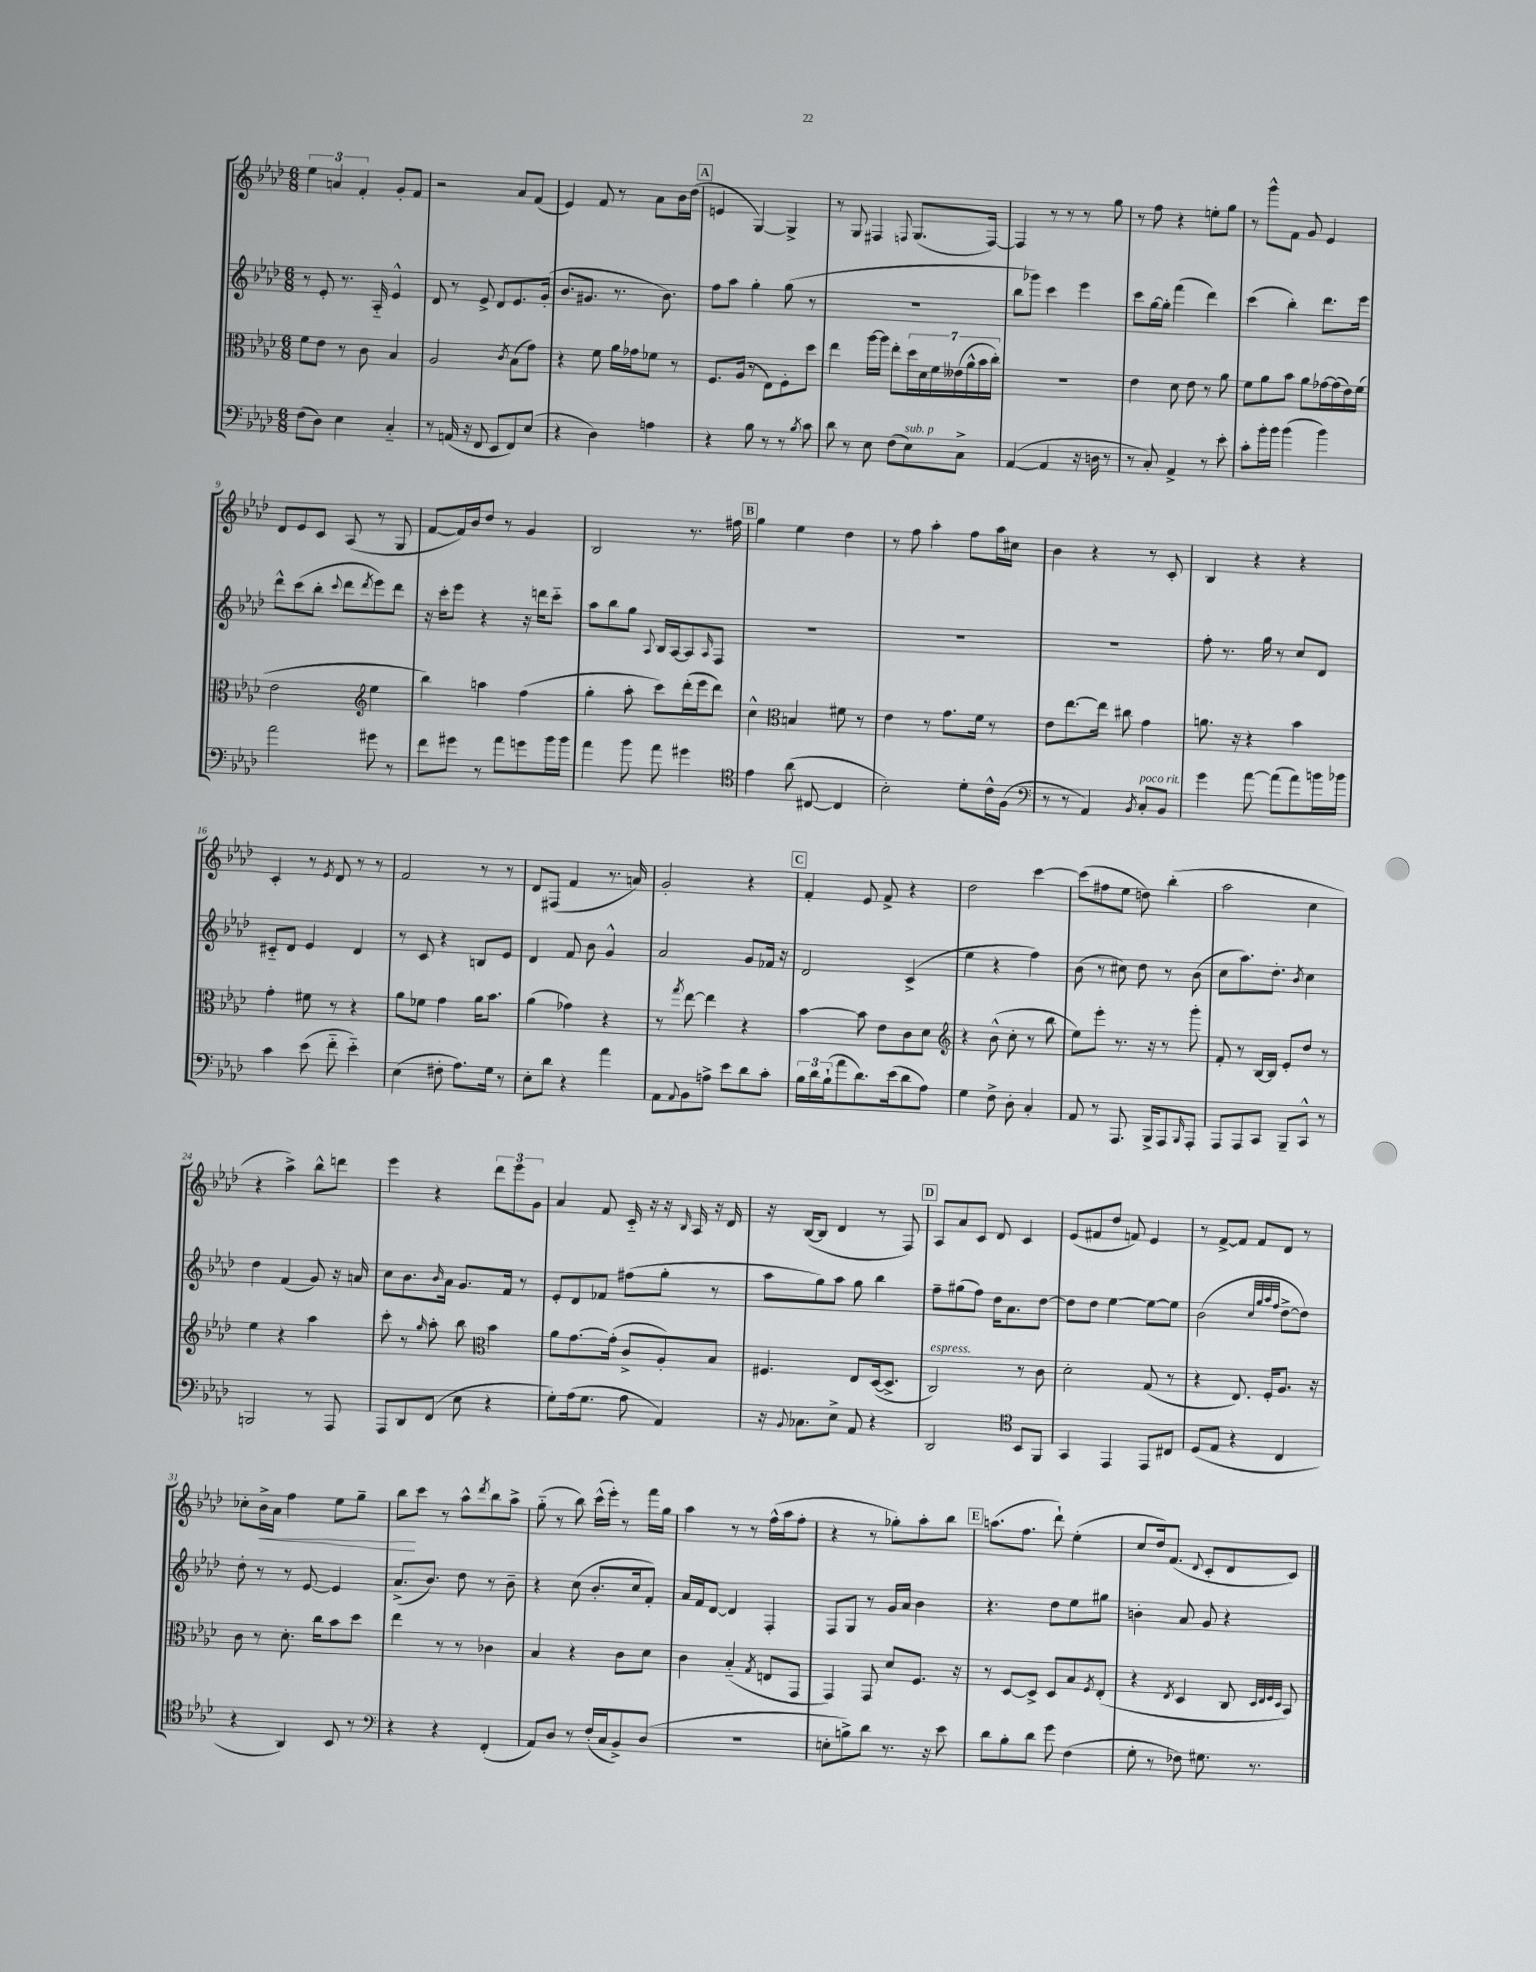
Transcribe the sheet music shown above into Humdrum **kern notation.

**kern	**kern	**kern	**kern	**dynam
*part4	*part3	*part2	*part1	*part1
*staff4	*staff3	*staff2	*staff1	*staff1
*clefF4	*clefC3	*clefG2	*clefG2	*
*k[b-e-a-d-]	*k[b-e-a-d-]	*k[b-e-a-d-]	*k[b-e-a-d-]	*
*M6/8	*M6/8	*M6/8	*M6/8	*
=1	=1	=1	=1	=1
(8F\L	8f\L	8r	6ee-\	.
8D-\J)	8e-\J	8e-'/	.	.
.	.	.	6an/	.
4E-\	8r	8.r	.	.
.	.	.	6f'/	.
.	8c\	.	.	.
.	.	16A-/	.	.
4C/	4B-/	4e-^^/	8g'/L	.
.	.	.	8f/J	.
=2	=2	=2	=2	=2
8r	2A-/	8d-/	2r	.
(16AAn/	.	8r	.	.
16r	.	.	.	.
8FF/	.	8e-^/	.	.
8EE-/L	.	8d-/L	.	.
.	8qc/	.	.	.
8FF/)	(8B-\L	8.e-/	8a-/L	.
(8E-/J	8g\J)	.	(8f/J	.
.	.	(16g'/Jk	.	.
=3	=3	=3	=3	=3
4r	4r	8.b-/L	4e-/)	.
.	.	8.g#X/J	.	.
4D-\)	8f\	.	8f/	.
.	16a-\LL	8.r	8r	.
.	16g-X\J	.	.	.
4An\	8f-X\J	.	8a-\L	.
.	.	8.b-\)	.	.
.	8r	.	16b-\L	.
.	.	.	(16dd-\JJ	.
!!LO:REH:place=s1:t=A
=4	=4	=4	=4	=4
4r	8.F/L	8ff\L	4en/	.
.	.	8aa-\J	.	.
.	(16A-/Jk	.	.	.
8B-\	8r	4gg'\	[4G/)	.
8r	8E-\L)	.	.	.
8r	8F'\	(8gg\	4G^/]	.
8qB-/	.	.	.	.
8c\	8dd-\J	8r	.	.
=5	=5	=5	=5	=5
8d-\	4ee-\	2.r	8r	.
8r	.	.	8G/	.
8E-\	[16aa-\LL	.	4F#X/	.
.	16aa-\JJ]	.	.	.
(8F\L	8ee-'\L	.	.	.
.	.	.	8qqFn/	.
!LO:TX:a:i:t=sub. p	!	!	!	!
8E-\)	28dd-\L	.	(8.G/L	.
.	28d-\	.	.	.
.	28f\	.	.	.
.	(28e--X\	.	.	.
8C^\J	.	.	.	.
.	28a-^^\	.	.	.
.	28b-\	.	.	.
.	.	.	[16F/Jk)	.
.	28cc'\JJ)	.	.	.
=6	=6	=6	=6	=6
([4AA-/	2.r	8bb-\L	4F/]	.
.	.	8ggg-X\J)	.	.
4AA-/]	.	4ccc\	8r	.
.	.	.	8r	.
16r	.	4eee-\	8r	.
16Dn\	.	.	.	.
8r	.	.	8gg\	.
=7	=7	=7	=7	=7
8r	4e-\	8ccc\L	8r	.
8C'/)	.	[16gg\L	8ff\	.
.	.	16gg'\JJ]	.	.
4AA-^/	8d-\	(4fff\	4r	.
.	8e-\	.	.	.
8r	8r	4ddd-\)	8een'\L	.
8e-'\	8a-\	.	8gg\J	.
=8	=8	=8	=8	=8
8c'\L	8f\L	(4ccc\	8r	.
16b-'\L	8a-\	.	8ggg^^\L	.
16b-\JJ	.	.	.	.
(4b-\	8b-\J	4bb-'\)	8f\J	.
.	8a-\L	.	8g/	.
4b-\)	[16g-X\L	8.ddd-\L	4e-/	.
.	(16g-\]	.	.	.
.	16e-\)	.	.	.
.	(16f\JJ	16eee-\Jk	.	.
!!LO:LB:g=z
=9	=9	=9	=9	=9
2a-\	2e-\	8ddd-^^\L	8d-/L	.
.	.	(8ccc\	8e-/	.
.	.	8bb-'\J	8c/J	.
.	.	8qqccc/	.	.
.	.	8ddd-\L	(8A-/	.
*	*clefG2	*	*	*
.	.	8qddd-/	.	.
8g#X\	4ee-\	8eee-\)	8r	.
8r	.	8ddd-\J	8G/	.
=10	=10	=10	=10	=10
8f\L	4bb-\)	16r	[8f/L	.
.	.	16ccc'\KL	.	.
8g#X\J	.	8eee-\J	16f/L])	.
.	.	.	16b-/J	.
8r	4aan\	4r	8dd-/J	.
8a-\L	.	.	8r	.
8gn\	(4ff\	16r	4g/	.
.	.	16dddn\KL	.	.
16b-\L	.	8ccc\J	.	.
16b-\JJ	.	.	.	.
=11	=11	=11	=11	=11
4a-\	4gg'\	8aa-\L	2B-/	.
.	.	8bb-\	.	.
8b-\	8aa-'\	8gg\J	.	.
.	.	8qqA-/	.	.
8a-\	8ccc\L)	16B-/LL	.	.
.	.	[16A-/J	.	.
4g#X\	(16ddd-'\L	8A-/]	8.r	.
.	16eee-\J	.	.	.
.	.	16qqA-/	.	.
.	8ddd-\J)	8F/J	.	.
.	.	.	16ff#X\	.
!!LO:REH:place=s1:t=B
=12	=12	=12	=12	=12
*clefC4	*	*	*	*
4e-\	4cc^^\	2.r	4gg\	.
*	*clefC3	*	*	*
(8a-\	4Bn/	.	4ee-\	.
[8C#X/	.	.	.	.
4C#/]	8f#X\	.	4dd-\	.
.	8r	.	.	.
=13	=13	=13	=13	=13
2B-'\)	4e-\	2.r	8r	.
.	.	.	8ff\	.
.	8r	.	4aa-'\	.
.	8.g\L	.	.	.
8d-'\L	.	.	8ff\L	.
.	16f\Jk	.	.	.
16c^^\L	8r	.	16aa-\L	.
(16F\JJ	.	.	16cc#X\JJ	.
=14	=14	=14	=14	=14
*clefF4	*	*	*	*
8r	8e-\L	2.r	4b-\	.
8r	[8.ee-\	.	.	.
4AA-/)	.	.	4r	.
.	16ee-\Jk]	.	.	.
.	8cc#X\	.	.	.
8qBB-/	.	.	.	.
!LO:TX:a:i:t=poco rit.	!	!	!	!
8C'/L	4g\	.	8r	.
8BB-/J	.	.	8c'/	.
=15	=15	=15	=15	=15
4g\	8.an\	8ff'\	4B-/	.
.	.	8.r	.	.
.	16r	.	.	.
[8a-\	4r	.	4r	.
.	.	16gg\	.	.
(8a-\L]	.	8r	.	.
8a-\)	4b-\	8cc/L	4r	.
16bn\L	.	8d-/J	.	.
16b-X\JJ	.	.	.	.
!!LO:LB:g=z
=16	=16	=16	=16	=16
4c\	4g'\	8c#X/L	4c'/	.
.	.	8d-/J	.	.
(8e-\	8f#X\	4e-/	8r	.
.	.	.	8qe-/	.
8f\	8r	.	8d-/	.
4e-\)	4r	4d-/	8r	.
.	.	.	8r	.
=17	=17	=17	=17	=17
(4E-\	8a-\L	8r	2f/	.
.	8f-X\J	8c/	.	.
8F#X'\	4g\	4r	.	.
8.A-\L)	.	.	.	.
.	16a-\KL	8Bn/L	8r	.
16G\Jk	8.b-\J	.	.	.
8r	.	8e-/J	8r	.
=18	=18	=18	=18	=18
8E-'\L	(4a-\	4d-/	8d-/L	.
8d-\J	.	.	(8F#X/J	.
4r	4g-X\)	8f/	4f/	.
.	.	8b-\	.	.
4a-\	4r	4g^^/	8.r	.
.	.	.	16an/)	.
=19	=19	=19	=19	=19
8AA-\L	8r	2a-/	2g'/	.
8qqAA-/	8qgg/	.	.	.
8BB-\	[8ee-\	.	.	.
8An^\J	4ee-\]	.	.	.
8e-\L	.	.	.	.
8d-\	4r	8g/L	4r	.
8c'\J	.	16f-X/Jk	.	.
.	.	16r	.	.
!!LO:REH:place=s1:t=C
=20	=20	=20	=20	=20
24B-\LL	[4b-\	2d-/	4f'/	.
24d-\	.	.	.	.
(24B-`\J	.	.	.	.
8a-\	.	.	.	.
8.d-\)	8b-\]	.	8e-/	.
.	8e-\L	.	8f^/	.
(16e-\k	.	.	.	.
8d-\	8c\	(4c^/	4r	.
8A-\J)	8d-\J	.	.	.
=21	=21	=21	=21	=21
*	*clefG2	*	*	*
4G\	4r	4ee-\	2dd-\	.
8F^\	(8b-^^\	4r	.	.
8D-'\	8cc'\	.	.	.
4C'/	8r	4ff\)	[4ccc\	.
.	8bb-\	.	.	.
=22	=22	=22	=22	=22
8AA-/	8ee-\L)	(8b-\	(8ccc\L]	.
8r	8eee-'\J	8r	8ff#X\	.
8.AAA-/	8.r	8cc#X\)	8ee-\J	.
.	.	8dd-\	8ddn\)	.
16BBB-^/KL	16r	.	.	.
8AAA-/	8r	8r	(4bb-'\	.
16qqBBB-/	.	.	.	.
8AAA-'/J	8ggg'\	(8b-\	.	.
=23	=23	=23	=23	=23
8AAA-/L	8f'/	8cc\L	2aa-\	.
8AAA-/	8r	8.aa-\)	.	.
8CC/J	[16B-/LL	.	.	.
.	16B-/JJ]	8.dd-'\J	.	.
8BBB-~/L	8e-'/L	.	.	.
.	.	8qb-/	.	.
8CC^^/J	8dd-/J	4cc\	4cc\	.
8r	8r	.	.	.
!!LO:LB:g=z
=24	=24	=24	=24	=24
2BBBn/	4ee-\	4dd-\	4r	.
.	4r	(4f/	4aa-^\)	.
8r	4aa-\	8g/)	8bb-^^\L	.
8AAA-/	.	16r	8dddn\J	.
.	.	16an/	.	.
=25	=25	=25	=25	=25
8AAA-/L	8ccc'\	8cc\L	4eee-\	.
8DD-/	8r	8.b-\	.	.
.	16qqgg/	.	.	.
(8FF/J	8aa-'\	.	4r	.
.	.	16qqb-/	.	.
.	.	16a-\Jk	.	.
8E-\	8bb-\	8.g/L	.	.
*	*clefC3	*	*	*
4r	4b-\	.	12ddd-\L	.
.	.	16f/Jk	.	.
.	.	.	12eee-\	.
.	.	8r	.	.
.	.	.	12g\J	.
=26	=26	=26	=26	=26
8G'\L)	8a-\L	8e-'/L	4a-/	.
(16A-\k	[8.g\	8d-/	.	.
8.G\J	.	.	.	.
.	.	8f-X/J	8f/	.
.	(16g'\Jk]	.	.	.
8A-\	8c^/L	(8ff#X\L	16c/	.
.	.	.	16r	.
4AA-/)	8A-'/)	8gg'\J	16r	.
.	.	.	16qqB-/	.
.	.	.	16A-/	.
.	8B-/J	8r	16r	.
.	.	.	16d-/	.
=27	=27	=27	=27	=27
16r	4.F#X/	8aa-\L	16r	.
8qqBB-/	.	.	.	.
8.C-X\L	.	.	([16B-/KL	.
.	.	8gg\)	8B-/J]	.
8E-^\J	.	8aa-\J	4d-/	.
8AA-/	8E-/L	8gg\	.	.
4r	([16D-/k	4bb-\	8r	.
.	8.D-^/J]	.	.	.
.	.	.	8F/)	.
!!LO:REH:place=s1:t=D
=28	=28	=28	=28	=28
!	!LO:TX:a:i:t=espress.	!	!	!
2DD-/	2C/)	8ff~\L	8A-/L	.
.	.	(8gg#X\	8a-/	.
.	.	8ff\J)	8c/J	.
.	.	16dd-\KL	8d-/	.
.	.	8.a-\	.	.
*clefC4	*	*	*	*
8BB-/L	8r	.	4c/	.
8FF/J	8c\	[8dd-\J	.	.
=29	=29	=29	=29	=29
4GG/	2d-'\	8dd-\L]	(8e-/L	.
.	.	8dd-\J	8f#X/	.
4EE-/	.	[4ee-\	8dd-/J	.
.	.	.	8fn/)	.
8EE-/L	(8G/	8ee-\L_	4e-/	.
8C#X/J	8r	8ee-\J]	.	.
=30	=30	=30	=30	=30
(8D-/L	4r	(2b-\	8r	.
8E-/J	.	.	[8f^/L	.
4r	8.E-/)	.	8f/J]	.
.	.	.	8f/L	.
.	16F'/KL	.	.	.
.	.	32qqcc/LLL	.	.
.	.	32qqgg/	.	.
.	.	32qqaa-/	.	.
.	.	32qqff/JJJ	.	.
4C/	8.A-/J	[8dd-^\L	8d-/J	.
.	.	8dd-\J])	8r	.
.	16r	.	.	.
!!LO:LB:g=z
=31	=31	=31	=31	=31
4r	8c\	8dd-'\	8cc-X'\L	.
!	!	!	!	!LO:HP:b
.	8r	8r	16b-^\L	<
.	.	.	16a-\JJ	.
4AA-/)	8.d-'\	8r	4ff\	.
.	.	[8e-/	.	.
.	16cc\KL	.	.	.
8BB-/	8b-\	4e-/]	8ee-\L	.
8r	8dd-\J	.	8gg~\J	.
=32	=32	=32	=32	=32
*clefF4	*	*	*	*
4r	4ee-\	(8.a-^/L	8bb-\L	.
.	.	.	8ccc\J	[
.	.	8.b-/J)	.	.
4r	8r	.	8r	.
.	8r	8dd-\	8aa-^^\L	.
.	.	.	8qddd-/	.
(4FF'/	4c-X\	8r	8bb-\	.
.	.	8b-~\	8aa-^\J	.
=33	=33	=33	=33	=33
8AA-/L)	4B-/	4r	(8gg\	.
8D-/J	.	.	8r	.
8r	4r	(8cc\	8bb-\)	.
(16F'/LL	.	8.b-'/L	(16ccc^^\LL	.
16C/J	.	.	16eee-'\JJ)	.
8BB-^/)	8c\L	.	8r	.
.	.	16cc/k	.	.
(8D-/J	8d-\J	8f'/J)	16fff\LL	.
.	.	.	16gg\JJ	.
=34	=34	=34	=34	=34
2.r	4c\	16a-/LL	4aa-\	.
.	.	16f/J	.	.
.	.	[8d-/J	.	.
.	(4B-/	4d-/]	8r	.
.	.	.	8r	.
.	8qG/	.	.	.
.	8En/L	4F'/	(16ff^^\LL	.
.	.	.	16aa-\J	.
.	8GG/J	.	8ff'\J	.
=35	=35	=35	=35	=35
8En'\L	4GG/)	8F/L	4r	.
8Bn^\)	.	8G/J	.	.
8d-\J	8GG/	8r	8r	.
8.r	8d-/L	16g/LL	8gg-X'\L)	.
.	.	16a-/JJ	.	.
.	8.F/J	4b-\	8aa-'\	.
16r	.	.	.	.
8e-\	.	.	8bb-\J	.
.	16r	.	.	.
!!LO:REH:place=s1:t=E
=36	=36	=36	=36	=36
8d-\L	8r	4.r	(8.aan\L	.
8B-'\	[8D-/L	.	.	.
.	.	.	8.ff\J	.
8d-\J	8D-^/J]	.	.	.
8g\	8D-/L	8dd-\L	8ddd-`\)	.
(4F\	8B-/	8ee-\	(4ee-'\	.
.	8qF/	.	.	.
.	(8E-'/J	8gg#X\J	.	.
=37	=37	=37	=37	=37
8G'\	4r	4bn'\	8cc/L	.
8r	.	.	16dd-/k)	.
.	.	.	(8.f/J	.
.	8qE-/	.	.	.
8F-X\)	4D-/	8a-/	.	.
.	.	.	8qqd-/	.
8.G#X\	.	8g/	8c'/L	.
.	8C/	4r	8d-/	.
8.r	.	.	.	.
.	32qqD-/LLL	.	.	.
.	32qqE-/	.	.	.
.	32qqF/	.	.	.
.	32qqD-/JJJ	.	.	.
.	8BB-/)	.	8c/J)	.
==	==	==	==	==
*-	*-	*-	*-	*-
